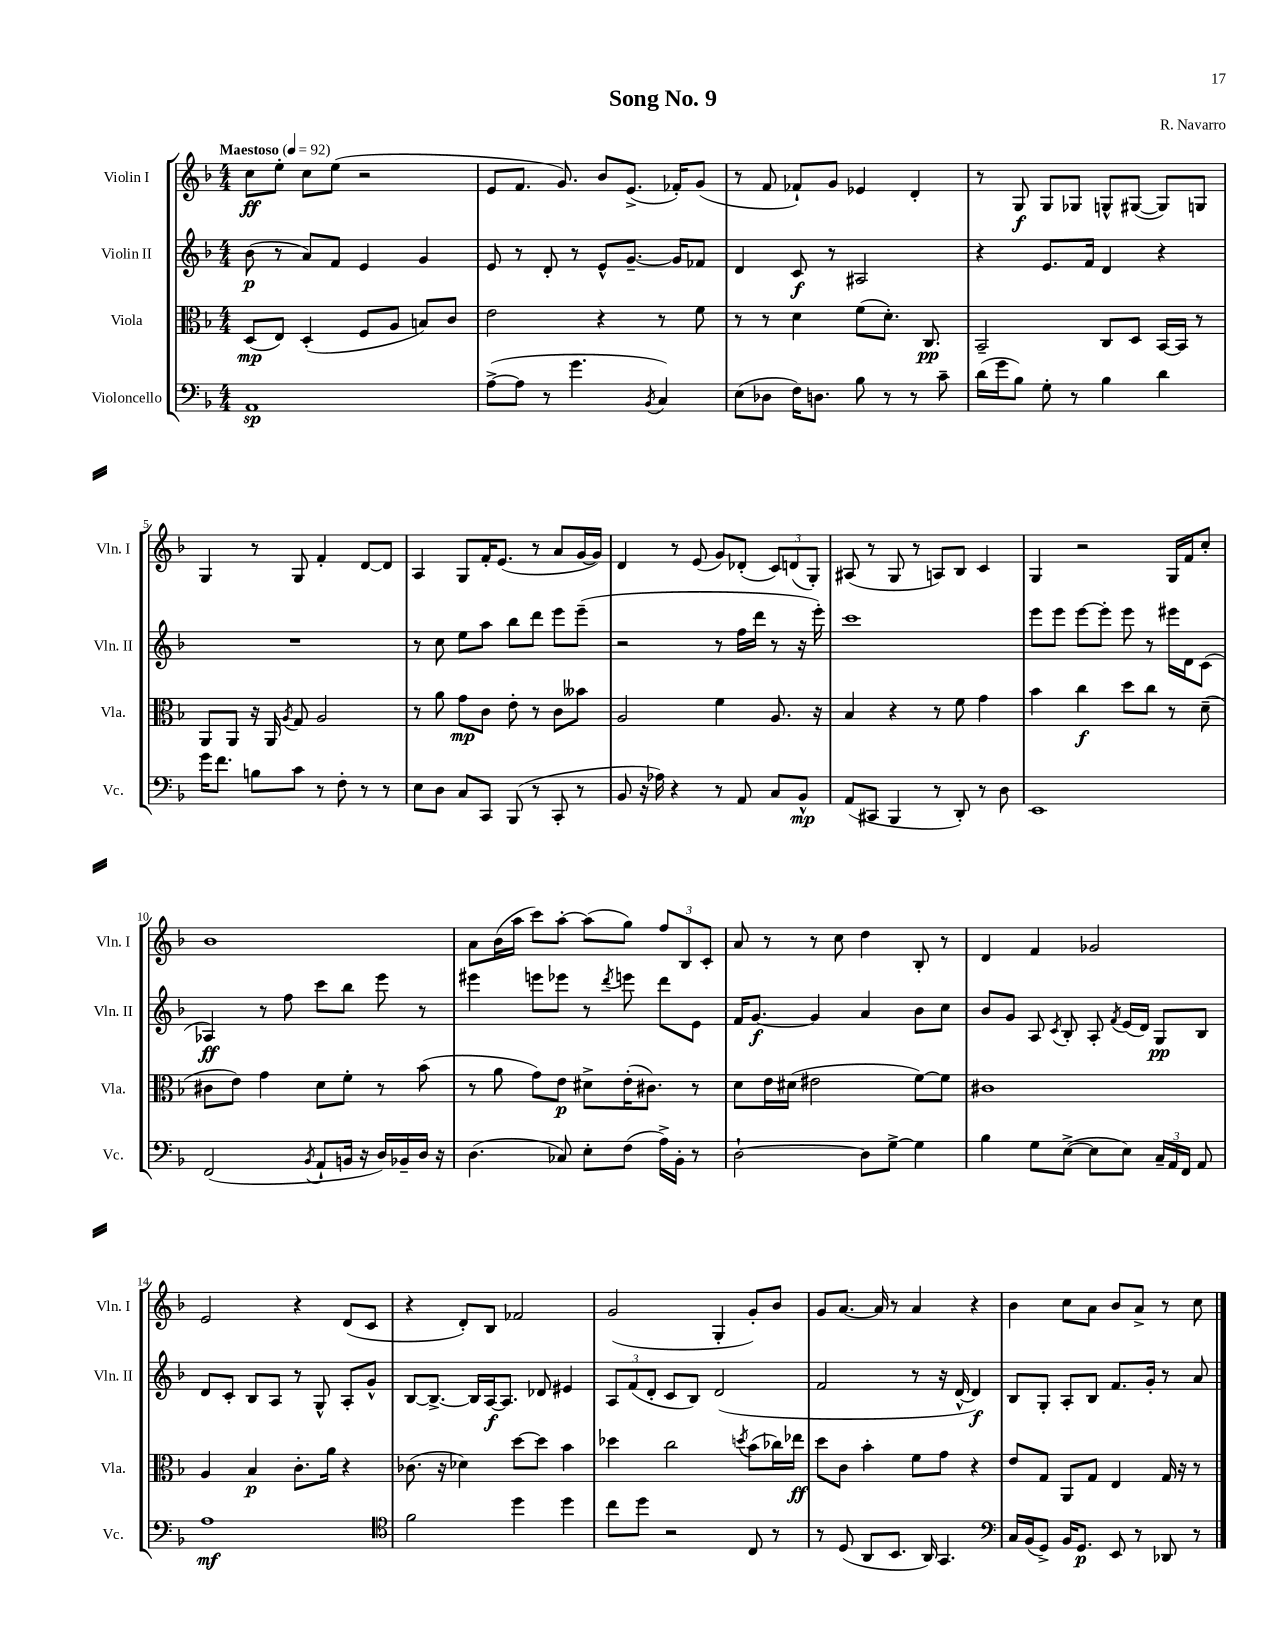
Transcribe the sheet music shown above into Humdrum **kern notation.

**kern	**kern	**kern	**kern
*staff4	*staff3	*staff2	*staff1
*clefF4	*clefC3	*clefG2	*clefG2
*k[b-]	*k[b-]	*k[b-]	*k[b-]
*M4/4	*M4/4	*M4/4	*M4/4
*MM92	*MM92	*MM92	*MM92
1AA	(8D	(8b-	8cc
.	8E)	8r	8ee'
.	(4D'	8a)	8cc
.	.	8f	(8ee
.	8F	4e	2r
.	8A	.	.
.	8B)	4g	.
.	8c	.	.
=	=	=	=
([8A^	2e	8e	8e
8A]	.	8r	8.f
8r	.	8d'	.
.	.	.	8.g)
4.g	.	8r	.
.	4r	8e^^	8b-
.	.	[8.g~	(8.e^
8qBB-	.	.	.
4C)	8r	.	.
.	.	16g]	16f-')
.	8f	8f-	(8g
=	=	=	=
(8E	8r	4d	8r
8D-	8r	.	8f
16F)	4d	8c	8f-`)
8.D	.	.	.
.	.	8r	8g
8B-	(8f	2A#	4e-
8r	8.d')	.	.
8r	.	.	4d'
.	8.C	.	.
8c~	.	.	.
=	=	=	=
(16d	2BB-~	4r	8r
16g	.	.	.
8B-)	.	.	8G
8G'	.	8.e	8G
8r	.	.	8G-
.	.	16f	.
4B-	8C	4d	8G^^
.	8D	.	([8G#
4d	[16BB-	4r	8G#])
.	16BB-]	.	.
.	8r	.	8G
=	=	=	=
16g	8AA	1r	4G
8.f	.	.	.
.	8AA	.	.
8B	16r	.	8r
.	16AA	.	.
.	8qA	.	.
8c	8G	.	8G
8r	2A	.	4f'
8F'	.	.	.
8r	.	.	[8d
8r	.	.	8d]
=	=	=	=
8E	8r	8r	4A
8D	8a	8cc	.
8C	8g	8ee	8G
8CC	8c	8aa	16f'
.	.	.	(8.e
(8BBB-	8e'	8bb-	.
8r	8r	8ddd	8r
8CC'	8c	8eee	8a
8r	8b--	(8eee~	[16g
.	.	.	16g])
=	=	=	=
8BB-	2A	2r	4d
16r	.	.	.
16A-)	.	.	.
4r	.	.	8r
.	.	.	(8e
8r	4f	8r	8g)
8AA	.	16ff	(8d-'
.	.	16ddd	.
8C	8.A	8r	12c)
.	.	.	(12d
8BB-^^	.	16r	.
.	.	.	12G')
.	16r	16eee')	.
=	=	=	=
(8AA	4B-	1ccc	(8A#
8CC#	.	.	8r
4BBB-	4r	.	8G
.	.	.	8r
8r	8r	.	8A)
8DD')	8f	.	8B-
8r	4g	.	4c
8D	.	.	.
=	=	=	=
1EE	4b-	8eee	4G
.	.	8eee	.
.	4cc	[8eee	2r
.	.	8eee']	.
.	8dd	8eee	.
.	8cc	8r	.
.	8r	16eee#	16G
.	.	16d	16f
.	(8d~	(8c	8cc'
=	=	=	=
(2FF	8c#	4A-)	1b-
.	8e)	.	.
.	4g	8r	.
.	.	8ff	.
8qBB-	.	.	.
8AA`	8d	8ccc	.
16BB	8f'	8bb-	.
16r	.	.	.
16D)	8r	8eee	.
16BB-~	.	.	.
16D	(8b-	8r	.
16r	.	.	.
=	=	=	=
(4.D	8r	4eee#	8a
.	8a	.	(16b-
.	.	.	16aa
.	8g)	8eee	8ccc)
8C-)	8e	8eee-	[8aa'
8E'	8d#^	8r	(8aa]
.	.	8qddd	.
(8F	(16e'	8eee	8gg)
.	8.c#)	.	.
16A^)	.	8ddd	12ff
16BB-'	.	.	.
.	.	.	12B-
8r	8r	8e	.
.	.	.	12c'
=	=	=	=
[2D`	8d	16f	8a
.	.	[8.g	.
.	16e	.	8r
.	(16d#	.	.
.	2e#	4g]	8r
.	.	.	8cc
8D]	.	4a	4dd
[8G^	.	.	.
4G]	[8f)	8b-	8B-'
.	8f]	8cc	8r
=	=	=	=
4B-	1c#	8b-	4d
.	.	8g	.
8G	.	8A	4f
.	.	8qc	.
([8E^	.	8B-'	.
8E]	.	8A'	2g-
.	.	8qf	.
8E)	.	(16e	.
.	.	16d)	.
24C~	.	8G	.
24AA	.	.	.
24FF	.	.	.
8AA	.	8B-	.
=	=	=	=
1A	4A	8d	2e
.	.	8c'	.
.	4B-	8B-	.
.	.	8A	.
.	8.c'	8r	4r
.	.	8G^^	.
.	16a	.	.
.	4r	8A'	(8d
.	.	8g^^	8c
=	=	=	=
*clefC4	*	*	*
2f	(8.c-	[8B-	4r
.	.	8.B-^_	.
.	16r	.	.
.	4d-)	.	8d')
.	.	16B-]	.
.	.	[16A	8B-
.	.	8.A]	.
4dd	[8dd	.	2f-
.	8dd]	8d-	.
4dd	4b-	4e#	.
=	=	=	=
8cc	4dd-	12A	(2g
.	.	(12f	.
8dd	.	.	.
.	.	12d'	.
2r	2cc	8c	.
.	.	8B-)	.
.	.	(2d	4G'
.	8qdd	.	.
8C	(8b-	.	8g')
8r	16cc-)	.	8b-
.	16ee-	.	.
=	=	=	=
8r	8dd	2f	8g
(8D	8c	.	[8.a
8AA	4b-'	.	.
.	.	.	16a]
8.BB-	.	.	8r
.	8f	8r	4a
16AA)	.	.	.
4.GG	8g	16r	.
.	.	[16d^^	.
.	4r	4d])	4r
=	=	=	=
*clefF4	*	*	*
16C	8e	8B-	4b-
(16BB-	.	.	.
8GG^)	8G	8G'	.
16BB-	8AA	8A'	8cc
8.GG	.	.	.
.	8G	8B-	8a
8EE	4E	8.f	8b-
8r	.	.	8a^
.	.	16g'	.
8DD-	16G	8r	8r
.	16r	.	.
8r	8r	8a	8cc
==	==	==	==
*-	*-	*-	*-
